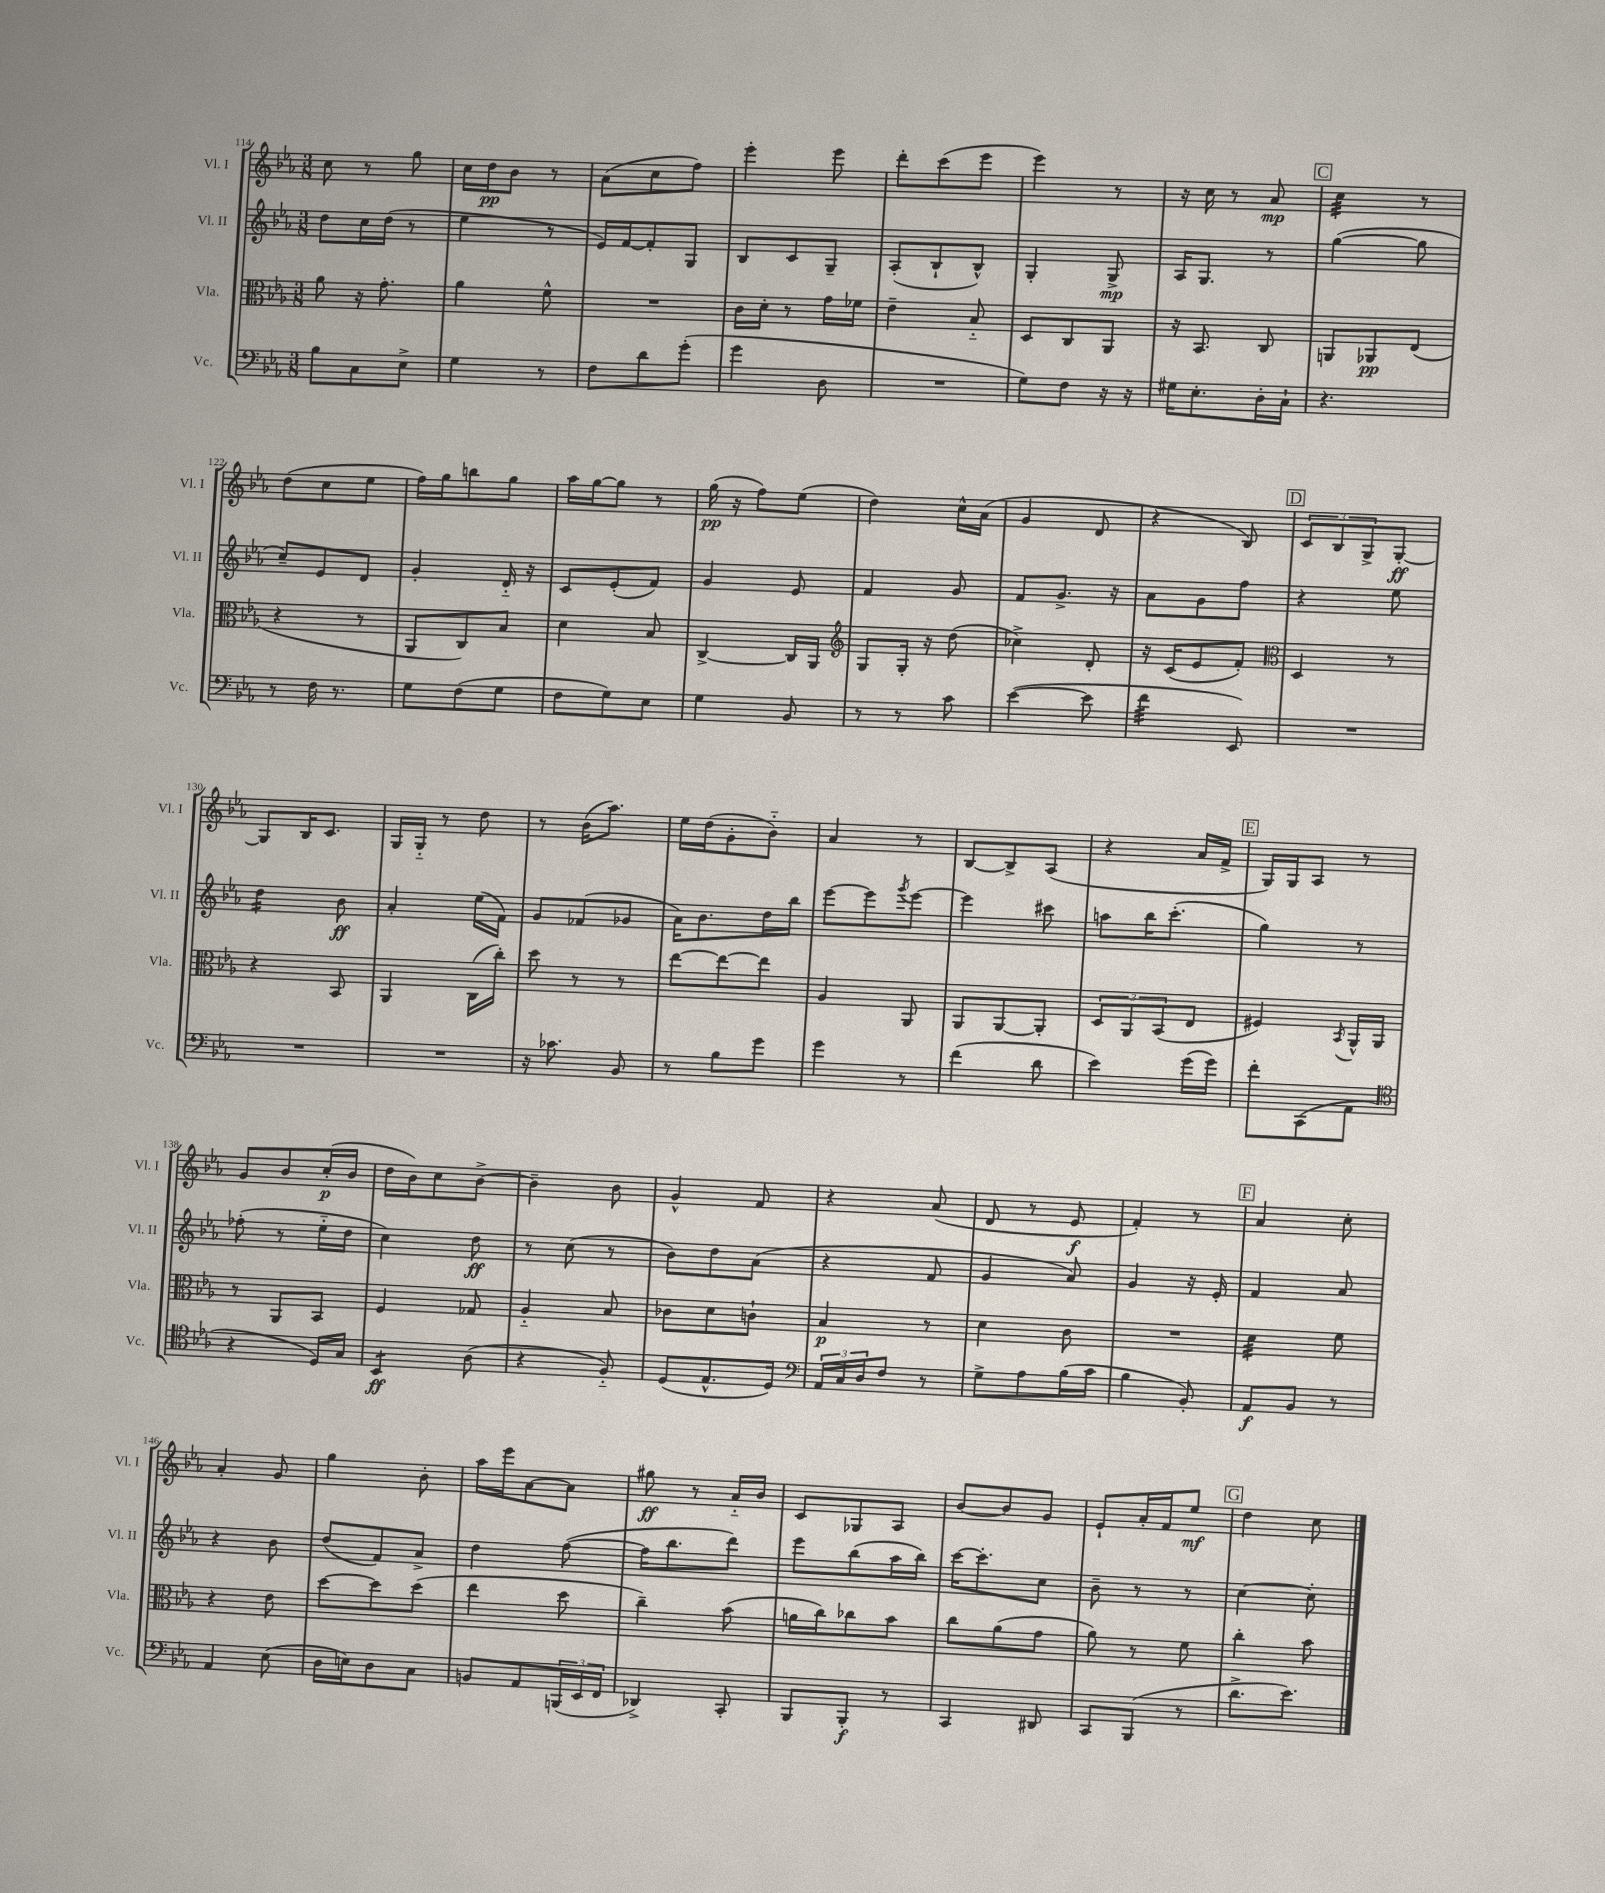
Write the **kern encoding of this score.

**kern	**kern	**kern	**kern
*staff4	*staff3	*staff2	*staff1
*clefF4	*clefC3	*clefG2	*clefG2
*k[b-e-a-]	*k[b-e-a-]	*k[b-e-a-]	*k[b-e-a-]
*M3/8	*M3/8	*M3/8	*M3/8
8B-	8a-	8dd	8cc
8C	16r	16cc	8r
.	8.g'	(16dd	.
8E-^	.	8r	8gg
=	=	=	=
4G	4a-	4ee-	16cc
.	.	.	16dd
.	.	.	8b-
8r	8f^^	8r	8r
=	=	=	=
8F	4.r	16e-)	(8a-
.	.	[16f	.
8d	.	8f']	8cc
(8g'	.	8G	8ff)
=	=	=	=
4g	16c	8B-	4eee-'
.	16d'	.	.
.	8r	8c	.
8D	16g	8G~	8eee-
.	16f-	.	.
=	=	=	=
4.r	4e-~	(8A-'	8ddd'
.	.	8B-`	(8ccc
.	8B-'~	8B-^^)	8eee-
=	=	=	=
8G)	8D	4G'	4eee-)
8F	8C	.	.
16r	8AA-	8G^	8r
16r	.	.	.
=	=	=	=
16G#	16r	16A-	16r
8.E-'	8.BB-	8.G	16cc
.	.	.	8r
16D'	8C	8r	8a-
16C`	.	.	.
=	=	=	=
4.r	8AA	([4gg	4cc
.	8AA-	.	.
.	(8E-	8gg]	8r
=	=	=	=
8r	4r	8cc~)	(8dd
16F	.	8e-	8cc
8.r	.	.	.
.	8r	8d	8ee-
=	=	=	=
8G	8AA-	4g'	16ff)
.	.	.	16gg
(8F	8C)	.	8bb
8G	8B-	16d'~	8gg
.	.	16r	.
=	=	=	=
8F	4d	8c	16aa-
.	.	.	[16gg
8G)	.	(8e-'	8gg]
8E-	8B-	8f)	8r
=	=	=	=
4G	[4C^	4g	(16gg
.	.	.	16r
.	.	.	8ff)
8BB-	16C]	8e-	(8ee-
.	16AA-	.	.
=	=	=	=
*	*clefG2	*	*
8r	8G	4f	4dd)
8r	16G'	.	.
.	16r	.	.
8c	(8dd	8g	16cc^^
.	.	.	(16a-
=	=	=	=
([4e-	4cc-^)	8f	4g
.	.	8.g^	.
8e-]	8d'	.	8d
.	.	16r	.
=	=	=	=
4f	16r	8a-	4r
.	(16c	.	.
.	8e-	8g	.
8EE-)	8f')	8ff	8B-)
=	=	=	=
*	*clefC3	*	*
4.r	4D	4r	12c
.	.	.	12B-
.	.	.	12G^
.	8r	8ee-	[8G'
=	=	=	=
4.r	4r	4dd	8G]
.	.	.	16B-
.	.	.	8.c
.	8BB-	8b-	.
=	=	=	=
4.r	4AA-	4a-'	16G
.	.	.	16G'~
.	.	.	8r
.	(16C	(16ee-	8dd
.	16cc')	16f)	.
=	=	=	=
16r	8dd	8g	8r
8.c-	.	.	.
.	8r	(8f-	(16b-
.	.	.	8.aa-)
8BB-	8r	8g-	.
=	=	=	=
8r	[8ee-	16a-)	16ee-
.	.	8.b-	(16dd
8B-	8ee-_	.	8g'
8g	8ee-]	16dd	8b-'~)
.	.	16bb-	.
=	=	=	=
4g	4A-	[8eee-	4a-
.	.	8eee-]	.
.	.	8qggg	.
8r	8AA-	[8eee-	8r
=	=	=	=
(4f	8AA-	4eee-]	[8B-
.	[8AA-	.	8B-^]
8d	8AA-']	8ccc#	(8A-
=	=	=	=
4e-)	12D	8aa	4r
.	12AA-	.	.
.	.	16bb-	.
.	(12BB-	.	.
.	.	(8.ccc'	.
(16g	8E-	.	16a-
16g)	.	.	16f^
=	=	=	=
8f'	4F#)	4gg)	16G)
.	.	.	16G
(8CC	.	.	8A-
.	8qBB-	.	.
8AA-	16AA-^^	8r	8r
.	16AA-	.	.
=	=	=	=
*clefC4	*	*	*
4r	8r	(8ff-'	8g
.	8AA-	8r	8b-
16D)	8BB-	16ee-'~	(16cc'
16G	.	16dd	16b-
=	=	=	=
4BB-	4F	4cc)	16dd
.	.	.	16b-)
.	.	.	8cc
(8A-	8G-	8dd	[8b-^
=	=	=	=
4r	4A-'~	8r	4b-~]
.	.	(8cc	.
8F'~)	8B-	8r	8b-
=	=	=	=
(8D	8c-	8b-)	4g^^
8.E-^^	8d	8dd	.
.	8c`	(8a-	8f
16D)	.	.	.
=	=	=	=
*clefF4	*	*	*
24AA-	4B-	4r	4r
24C	.	.	.
24D	.	.	.
8F	.	.	.
8r	8r	8f	(8a-
=	=	=	=
8G^	4d	4g	8d
8A-	.	.	8r
(16B-	8c	8a-)	8e-
16c	.	.	.
=	=	=	=
4B-	4.r	4g	4f')
8BB-')	.	16r	8r
.	.	16e-'	.
=	=	=	=
8AA-	4d	4f	4a-
8BB-	.	.	.
8r	8f	8a-	8cc'
=	=	=	=
4AA-	4r	4r	4a-'
(8E-	8e-	8b-	8g
=	=	=	=
16D	[8dd	(8dd	4gg
16E)	.	.	.
8D	8dd]	8f)	.
8C	(8dd	8a-^	8b-'
=	=	=	=
8BB	4ee-	4dd	16aa-
.	.	.	16eee-
8AA-	.	.	[8a-
(24BBB	8dd	([8ff	8a-]
24EE-	.	.	.
24FF	.	.	.
=	=	=	=
4DD-^)	4cc~)	16ff]	8gg#
.	.	8.bb-	.
.	.	.	8r
8CC'	(8b-	8ddd)	16a-'~
.	.	.	16b-
=	=	=	=
8BBB-	16a	8eee-	8c
.	16cc)	.	.
8BBB-'	8cc-	(8bb-	8G-
8r	8b-	16aa-	8A-
.	.	16bb-)	.
=	=	=	=
4CC	8cc	[16ccc	[8b-
.	.	8.ccc']	.
.	(8a-	.	8b-]
8DD#	8g	8cc	8g
=	=	=	=
8CC	8a-)	8b-~	8e-`
(8BBB-	8r	8r	16a-'
.	.	.	16f
8r	8f	8r	8ee-
=	=	=	=
8.d^	4cc'	[4cc	4dd
8.e-)	.	.	.
.	8b-	8cc']	8cc
==	==	==	==
*-	*-	*-	*-
